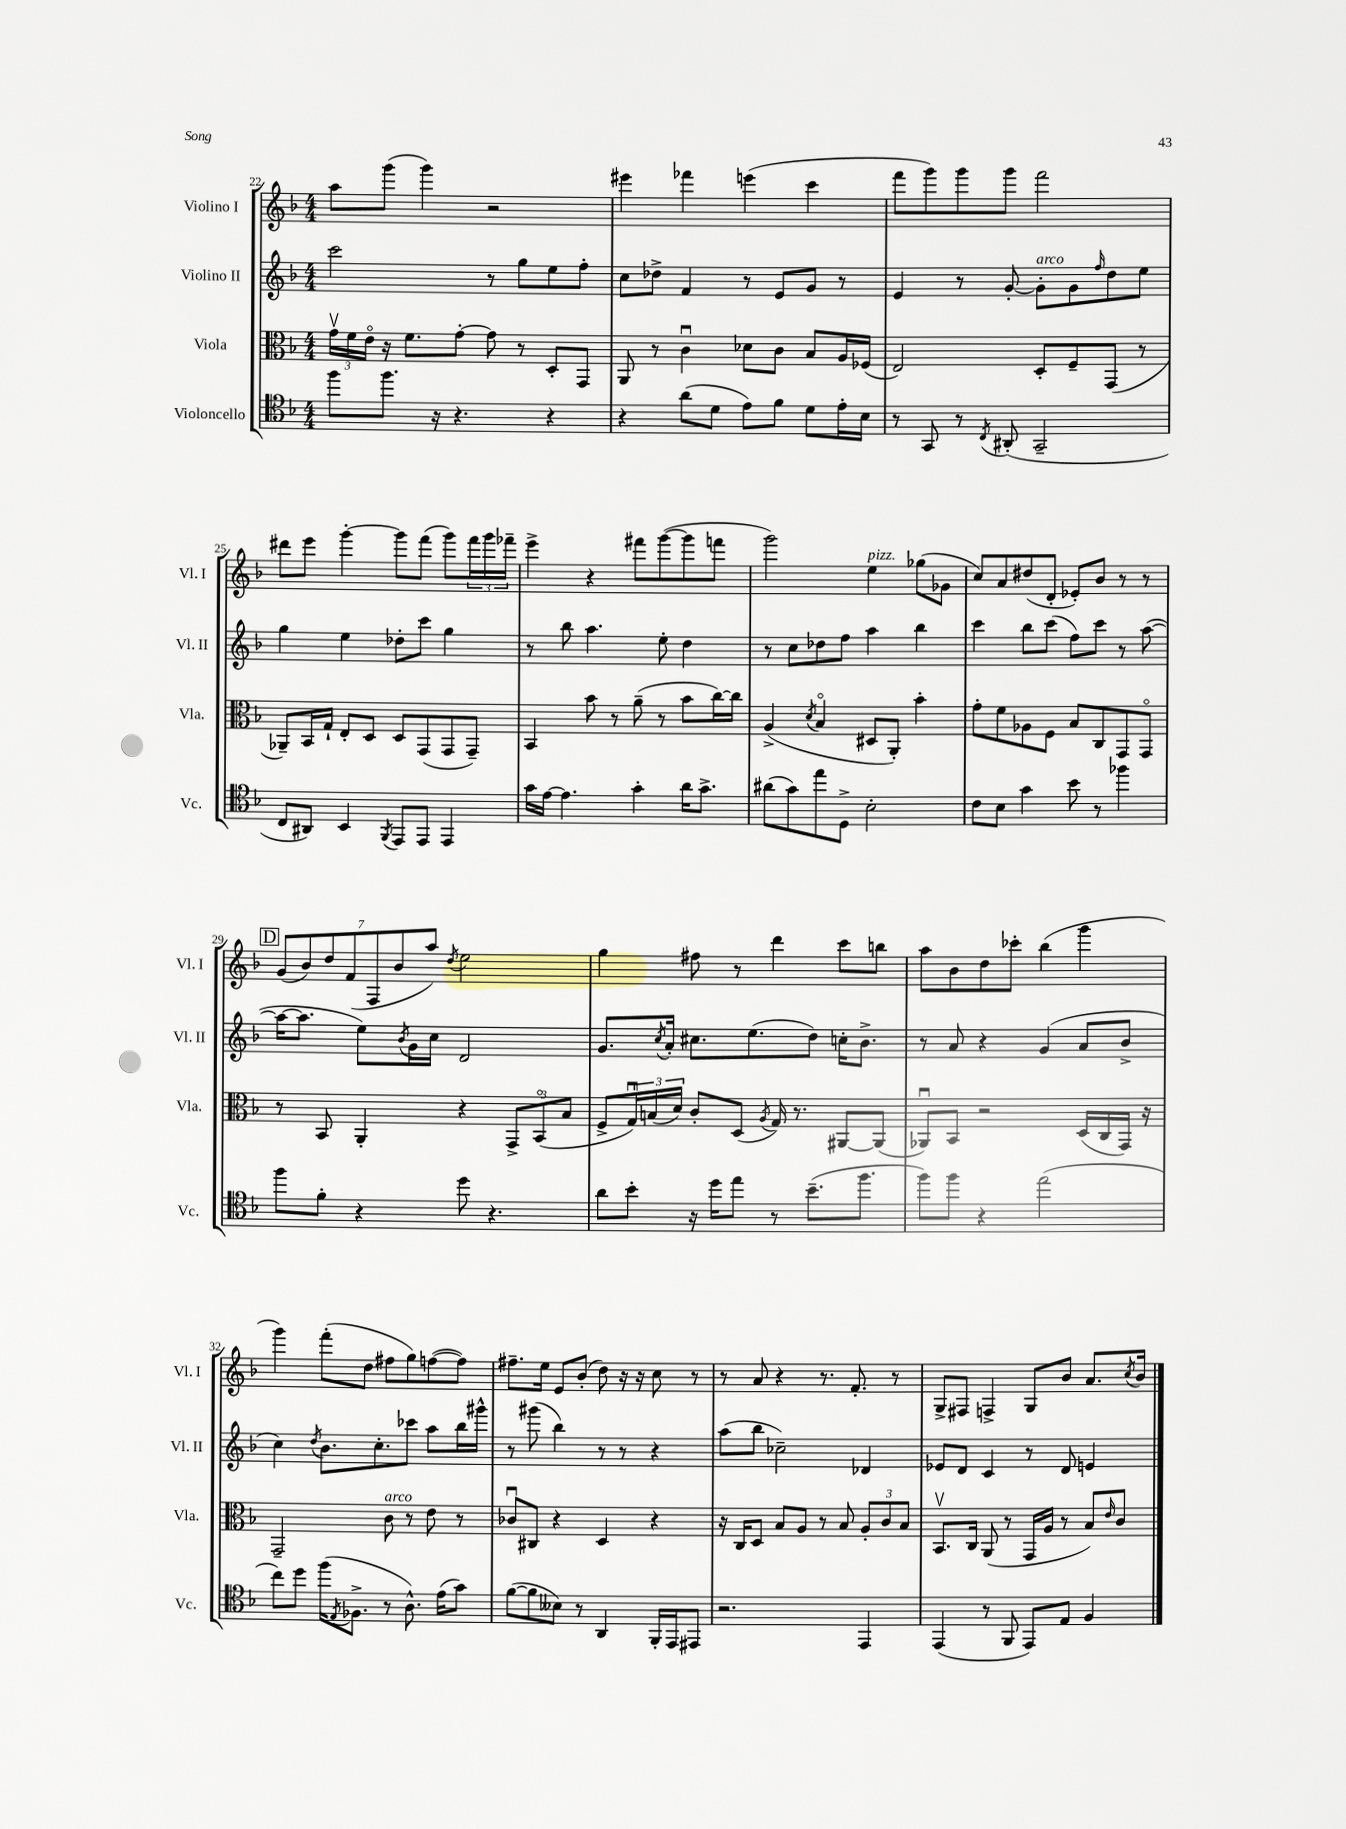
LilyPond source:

<<
\new StaffGroup <<
\new Staff = "s0" \with { instrumentName = "Violino I" shortInstrumentName = "Vl. I" } {
    \clef treble \key f \major \numericTimeSignature \time 4/4
    a''8 g'''8( g'''4) r2 |
    eis'''4 fes'''4 e'''4( c'''4 |
    f'''8 g'''8) g'''8 g'''8 f'''2 |
    dis'''8 e'''8 g'''4~-. g'''8 f'''8( g'''8) \tuplet 3/2 { f'''16 g'''16 fes'''16-- } |
    e'''4-> r4 fis'''8 g'''8~( g'''8 f'''8 |
    g'''2) e''4^\markup { \italic "pizz." } ges''8( ges'8 |
    c''8) a'8 dis''8( d'8-. ees'8-.) bes'8 r8 r8 |
    \mark \markup { \box "D" } \tuplet 7/4 { g'8( bes'8) d''8 f'8( f8 bes'8 a''8) } \acciaccatura { d''8 } e''2 |
    g''4 fis''8 r8 d'''4 c'''8 b''8 |
    a''8 bes'8 d''8 ces'''8-. bes''4( g'''4 |
    g'''4) f'''8-.( d''8 fis''8 g''8) f''8~( f''8) |
    fis''8.-- e''16 e'8 bes'8-.( d''8) r16 r16 c''8 r8 |
    r8 a'8 r4 r8. f'8.-. r8 |
    g8-> fis8 f4-> g8 bes'8 a'8. \acciaccatura { c''8 } bes'16 \bar "|." |
}
\new Staff = "s1" \with { instrumentName = "Violino II" shortInstrumentName = "Vl. II" } {
    \clef treble \key f \major \numericTimeSignature \time 4/4
    c'''2 r8 g''8 e''8 f''8-. |
    c''8 des''8-> f'4 r8 e'8 g'8 r8 |
    e'4 r8 g'8~-. g'8-.^\markup { \italic "arco" } g'8 \grace { f''16 } d''8 e''8 |
    g''4 e''4 des''8-. c'''8 g''4 |
    r8 bes''8 a''4. e''8-. d''4 |
    r8 c''8 des''8 f''8 a''4 bes''4 |
    c'''4 bes''8 c'''8( f''8) c'''8 r8 a''8~( |
    \mark \markup { \box "D" } a''16~ a''8. e''8) \acciaccatura { bes'8 } g'16 c''16 d'2 |
    g'8. \acciaccatura { c''8 } a'16-. cis''8. e''8.( d''8) c''16-. bes'8.-> |
    r8 a'8 r4 g'4( a'8 bes'8-> |
    c''4) \acciaccatura { d''8 } bes'8. c''8.-. ces'''8 a''8 bes''16 gis'''16-^ |
    r8 gis'''8( bes''4) r8 r8 r4 |
    a''8( bes''8 ces''2--) des'4 |
    ees'8 d'8 c'4 r8 d'8 e'4 \bar "|." |
}
\new Staff = "s2" \with { instrumentName = "Viola" shortInstrumentName = "Vla." } {
    \clef alto \key f \major \numericTimeSignature \time 4/4
    \tuplet 3/2 { g'16\upbow f'16 e'16\flageolet } r16 f'8. g'8~-. g'8 r8 d8-. g,8 |
    a,8 r8 c'4\downbow des'8 c'8 bes8 a16 fes16( |
    e2) d8-. f8-- g,8( r8 |
    aes,8--) bes,16 g16-! e8-. d8 d8 g,8( g,8 g,8--) |
    bes,4 bes'8 r8 a'8--( r8 bes'8 c''16~) c''16 |
    a4->( \acciaccatura { d'8 } bes4\flageolet dis8 a,8-.) bes'4-. |
    g'8-. f'8 aes8 f8 bes8 c8 g,8 g,8\flageolet |
    \mark \markup { \box "D" } r8 bes,8 a,4-. r4 \tuplet 3/2 { g,8-> bes,8\flageolet( bes8 } |
    f8-> \tuplet 3/2 { g16\downbow) b16( d'16) } c'8-. d8( \acciaccatura { a8 } g16) r8. ais,8~ ais,8( |
    aes,8\downbow) bes,8 r2 d16( c16 g,16) r16 |
    g,2-- c'8^\markup { \italic "arco" } r8 e'8 r8 |
    ces'8\downbow cis8 r4 d4 r4 |
    r16 c16 d8 bes8 a8 r8 bes8 \tuplet 3/2 { a8-. c'8 bes8 } |
    bes,8.\upbow c16 a,8( r8 g,16 a16 r8 bes8) \grace { e'16 } c'8 \bar "|." |
}
\new Staff = "s3" \with { instrumentName = "Violoncello" shortInstrumentName = "Vc." } {
    \clef tenor \key f \major \numericTimeSignature \time 4/4
    f''8 f''8. r16 r4. r4 |
    r4 a'8( d'8 e'8) f'8 d'8 e'16-. bes16 |
    r8 g,8 r8 \acciaccatura { c8 } ais,8-.( g,2-- |
    c8 ais,8) bes,4 \acciaccatura { f,8 } e,8 e,8 e,4 |
    g'16 e'16~ e'4. g'4-. a'16 g'8.-> |
    ais'8( g'8) e''8 d8-> bes2-. |
    c'8 bes8 g'4 bes'8 r8 fes''4 |
    \mark \markup { \box "D" } f''8 f'8-. r4 d''8 r4. |
    a'8 bes'8-. r16 d''16 e''8 r8 bes'8.--( f''8. |
    f''8) f''8 r4 e''2( |
    c''8) d''8 f''16( \acciaccatura { e8 } fes8.-> r8 a8.-^) e'16( g'8) |
    f'8~( f'8 beses8) r8 a,4 f,16-. e,16 eis,8 |
    r2. e,4 |
    e,4( r8 f,8 e,8) e8 f4 \bar "|." |
}
>>
>>
\layout { \context { \Score currentBarNumber = #22 } }
